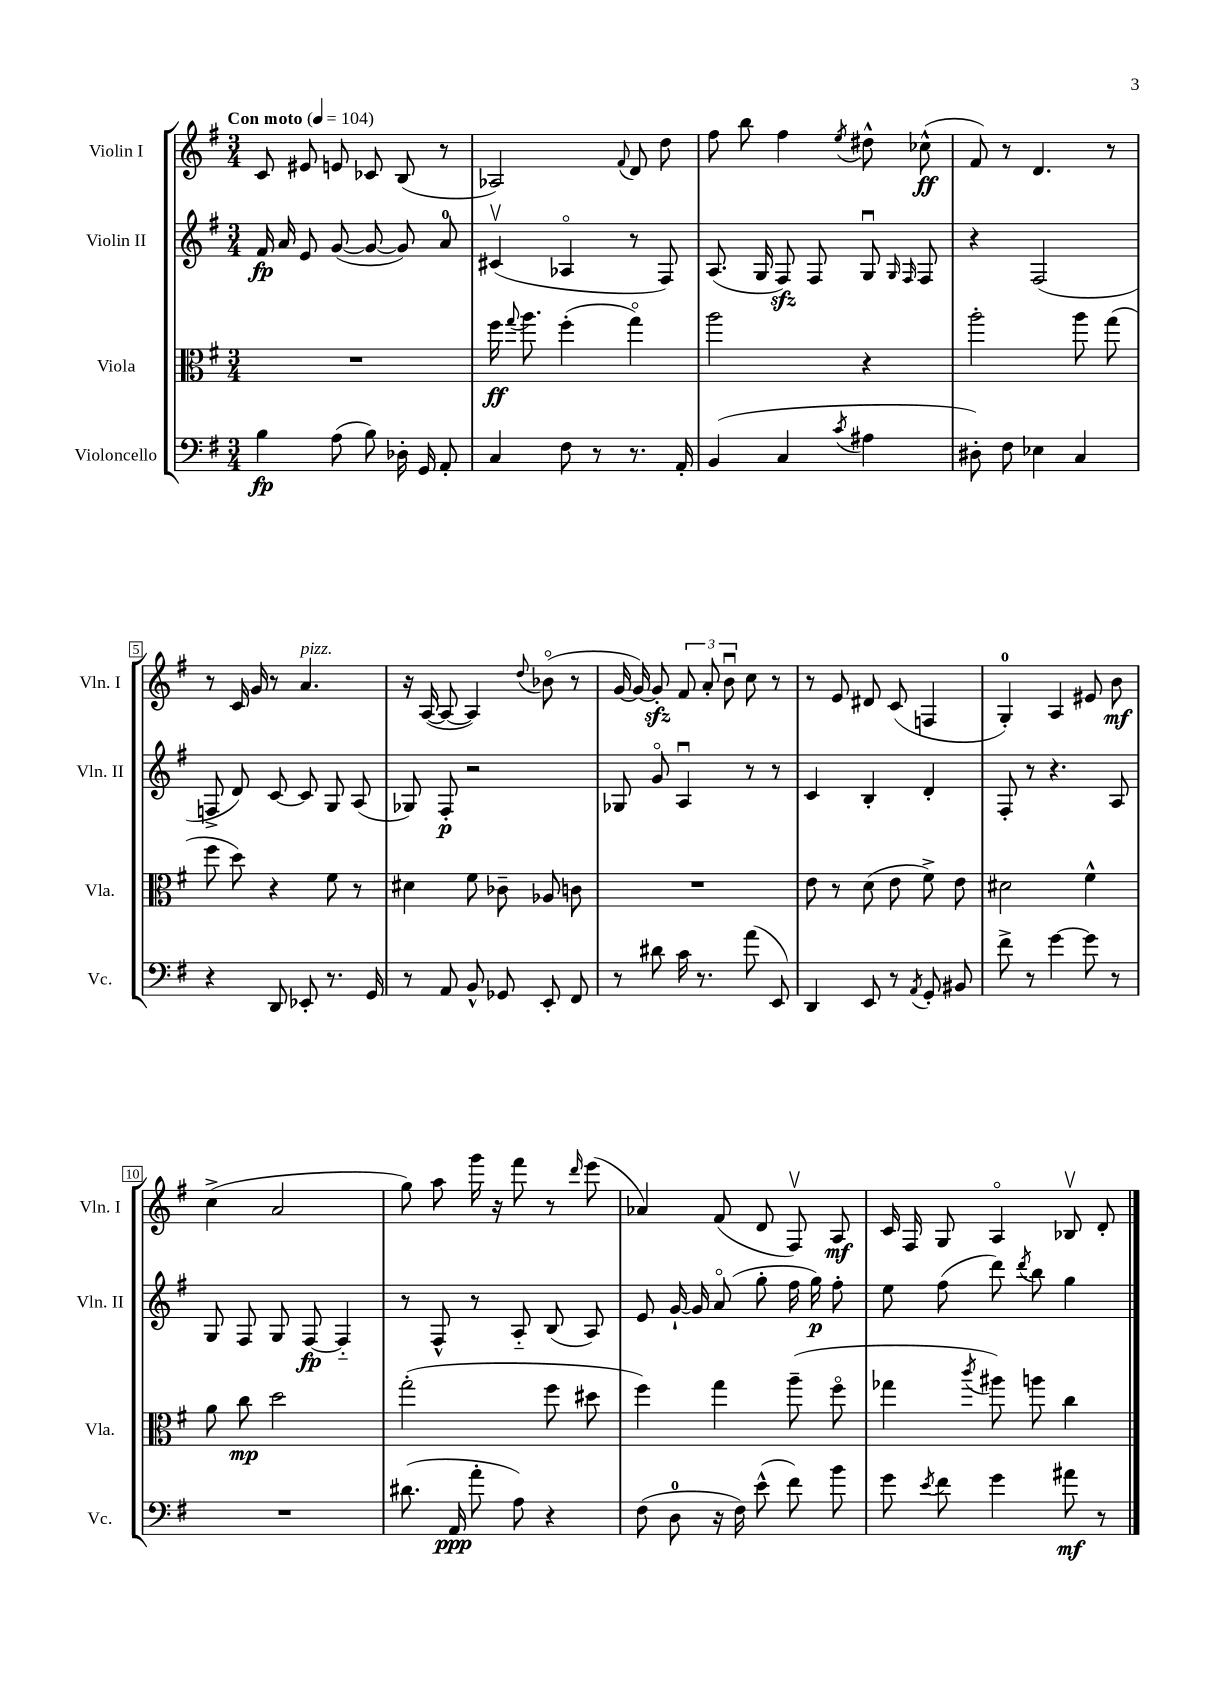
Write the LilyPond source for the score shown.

<<
\new StaffGroup <<
\new Staff = "s0" \with { instrumentName = "Violin I" shortInstrumentName = "Vln. I" } {
    \clef treble \key g \major \numericTimeSignature \time 3/4 \tempo "Con moto" 4 = 104
    \autoBeamOff c'8 eis'8 e'8 ces'8 b8( r8 |
    aes2) \appoggiatura { fis'8 } d'8 d''8 |
    fis''8 b''8 fis''4 \acciaccatura { e''8 } dis''8-^ ces''8-^\ff( |
    fis'8) r8 d'4. r8 |
    r8 c'16 g'16 r8 a'4.^\markup { \italic "pizz." } |
    r16 a16~( a8~ a4) \appoggiatura { d''8 } bes'8\flageolet( r8 |
    g'16~ g'16~) g'8-.\sfz \tuplet 3/2 { fis'8 a'8-. b'8\downbow } c''8 r8 |
    r8 e'8 dis'8 c'8( f4 |
    g4-0-.) a4 eis'8 b'8\mf |
    c''4->( a'2 |
    g''8) a''8 g'''16 r16 fis'''8 r8 \grace { d'''16 } e'''8( |
    aes'4) fis'8( d'8 fis8\upbow) a8\mf |
    c'16 fis16 g8 a4\flageolet bes8\upbow d'8-. \bar "|." |
}
\new Staff = "s1" \with { instrumentName = "Violin II" shortInstrumentName = "Vln. II" } {
    \clef treble \key g \major \numericTimeSignature \time 3/4
    \autoBeamOff fis'16\fp a'16 e'8 g'8~( g'8~ g'8) a'8-0 |
    cis'4\upbow( aes4\flageolet r8 fis8) |
    a8.( g16 fis8\sfz) fis8 g8\downbow \grace { g16 fis16 } fis8 |
    r4 fis2( |
    f8-> d'8) c'8~ c'8 g8 a8( |
    ges8) fis8-.\p r2 |
    ges8 g'8\flageolet a4\downbow r8 r8 |
    c'4 b4-. d'4-. |
    fis8-. r8 r4. a8 |
    g8 fis8 g8 fis8~\fp fis4-_ |
    r8 fis8-^ r8 a8-_ b8( a8) |
    e'8 g'16~-! g'16 a'8\flageolet( g''8-. fis''16 g''16\p) fis''8-. |
    e''8 fis''8( d'''8) \acciaccatura { d'''8 } b''8 g''4 \bar "|." |
}
\new Staff = "s2" \with { instrumentName = "Viola" shortInstrumentName = "Vla." } {
    \clef alto \key g \major \numericTimeSignature \time 3/4
    \autoBeamOff R2. |
    fis''16\ff \appoggiatura { g''8 } a''8. fis''4-.( g''4\flageolet) |
    a''2 r4 |
    a''2-. a''8 g''8( |
    fis''8 d''8) r4 fis'8 r8 |
    dis'4 fis'8 ces'8-- aes8 c'8 |
    R2. |
    e'8 r8 d'8( e'8 fis'8->) e'8 |
    dis'2 fis'4-^ |
    a'8 c''8\mp d''2 |
    g''2-.( fis''8 dis''8 |
    fis''4) g''4 a''8--( fis''8\flageolet |
    ges''4 \acciaccatura { c'''8 } ais''8) a''8 c''4 \bar "|." |
}
\new Staff = "s3" \with { instrumentName = "Violoncello" shortInstrumentName = "Vc." } {
    \clef bass \key g \major \numericTimeSignature \time 3/4
    \autoBeamOff b4\fp a8( b8) des16-. g,16 a,8-. |
    c4 fis8 r8 r8. a,16-. |
    b,4( c4 \acciaccatura { c'8 } ais4 |
    dis8-.) fis8 ees4 c4 |
    r4 d,8 ees,8-. r8. g,16 |
    r8 a,8 b,8-^ ges,8 e,8-. fis,8 |
    r8 dis'8 c'16 r8. a'8( e,8) |
    d,4 e,8 r8 \acciaccatura { a,8 } g,8-. bis,8 |
    fis'8-> r8 g'4~ g'8 r8 |
    R2. |
    dis'8.( a,16\ppp a'8-. a8) r4 |
    fis8( d8-0 r16 fis16) e'8-^( fis'8) b'8 |
    g'8 \acciaccatura { e'8 } fis'8 g'4 ais'8\mf r8 \bar "|." |
}
>>
>>
\layout { \context { \Score \override BarNumber.stencil = #(make-stencil-boxer 0.1 0.3 ly:text-interface::print) } }
